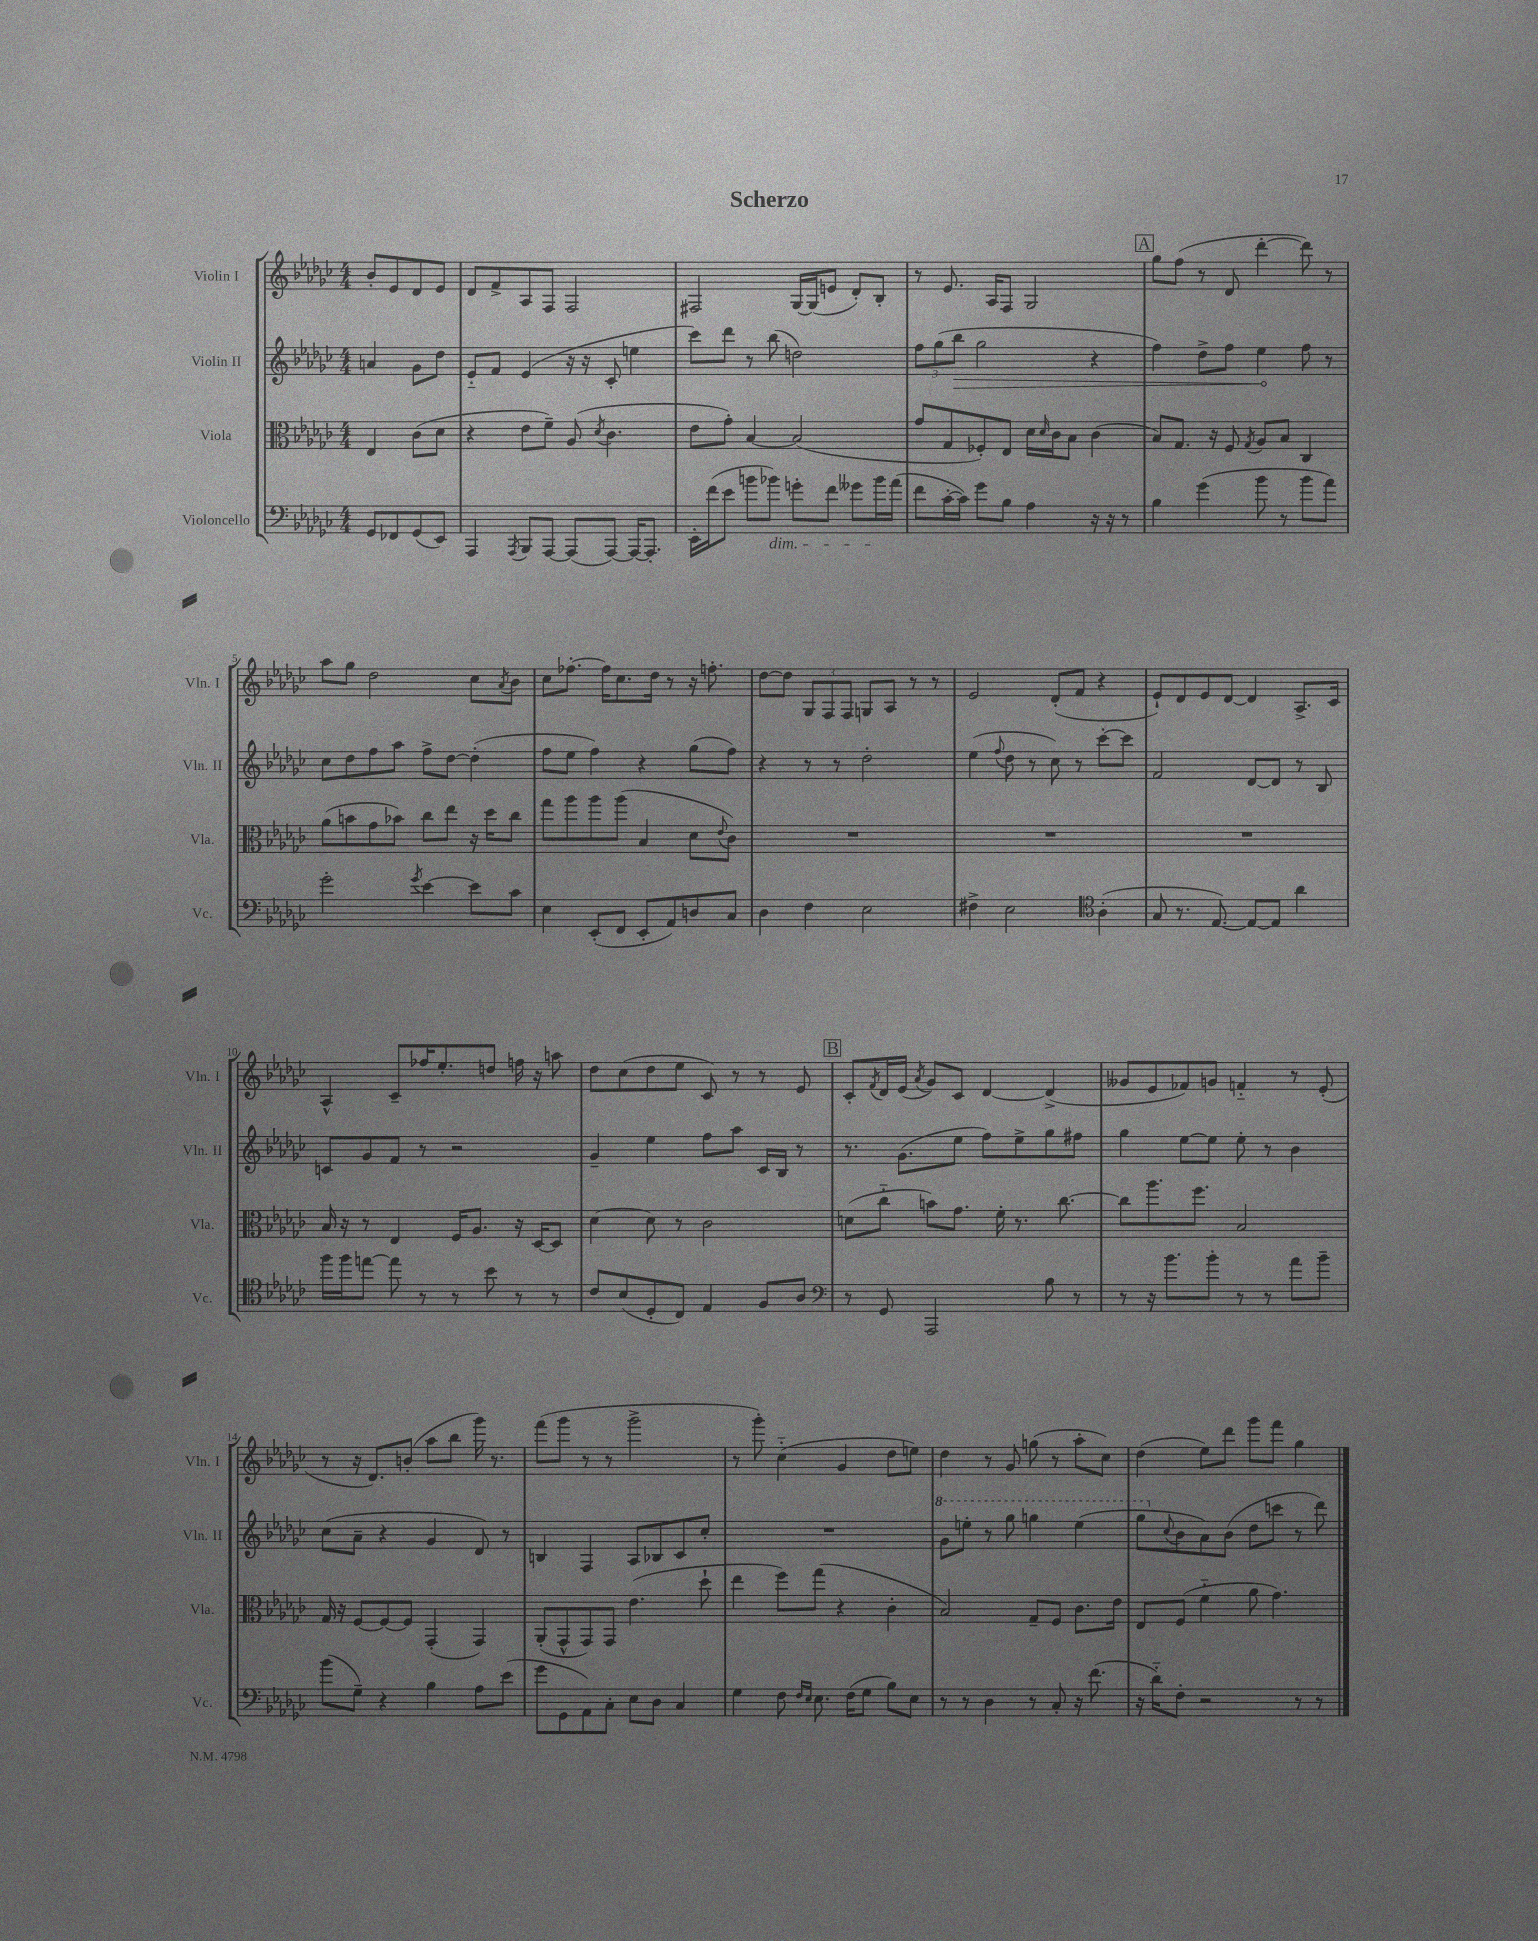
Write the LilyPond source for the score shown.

\header { title = "Scherzo" }
<<
\new StaffGroup <<
\new Staff = "s0" \with { instrumentName = "Violin I" shortInstrumentName = "Vln. I" } {
    \clef treble \key ges \major \numericTimeSignature \time 4/4 \partial 2
    bes'8-. ees'8 des'8 ees'8 |
    des'8 f'8-> aes8 f8 f2 |
    fis2 ges16~ ges16( e'8 des'8-.) bes8-. |
    r8 ees'8. aes16 f8 ges2 |
    \mark \markup { \box "A" } ges''8 f''8( r8 des'8 des'''4~-. des'''8) r8 |
    aes''8 ges''8 des''2 ces''8 \acciaccatura { aes'8 } bes'8 |
    ces''8 fes''8.~-. fes''16 ces''8. des''16 r8 r16 f''8.-. |
    des''8~ des''8 \tuplet 3/2 { ges8 f8 f8 } g8 aes8 r8 r8 |
    ees'2 des'8-.( f'8 r4 |
    ees'8-!) des'8 ees'8 des'8~ des'4 aes8.-> ces'16 |
    aes4-^ ces'8-- fes''16 ees''8.-. d''8 f''16 r16 a''8 |
    des''8 ces''8( des''8 ees''8 ces'8) r8 r8 ees'8 |
    \mark \markup { \box "B" } ces'8-. \acciaccatura { f'8 } des'16 ees'16( \acciaccatura { aes'8 } ges'8) ces'8 des'4~ des'4->( |
    geses'8 ees'8 fes'8) g'8 f'4-_ r8 ees'8-.( |
    r8 r16 des'8.) b'8-.( aes''8 bes''8 ges'''16) r8. |
    f'''8( ges'''8 r8 r8 ges'''2-> |
    r8 ges'''8-.) ces''4-_( ges'4 des''8 e''8) |
    des''4 r8 ges'8 g''8( r8 aes''8-. ces''8) |
    des''4( ees''8) des'''8 ges'''8 f'''8 ges''4 \bar "|." |
}
\new Staff = "s1" \with { instrumentName = "Violin II" shortInstrumentName = "Vln. II" } {
    \clef treble \key ges \major \numericTimeSignature \time 4/4 \partial 2
    a'4 ges'8 des''8 |
    ees'8-_ f'8 ees'4( r16 r16 ces'8-. e''4 |
    ces'''8) des'''8 r8 bes''8( d''2) |
    \tuplet 3/2 { f''8 ges''8( \once \override Hairpin.circled-tip = ##t bes''8\> } ges''2 r4 |
    \mark \markup { \box "A" } f''4) des''8-> f''8 ees''4\! f''8 r8 |
    ces''8 des''8 f''8 aes''8 f''8-> des''8~ des''4-.( |
    f''8 ees''8 f''4) r4 ges''8( f''8) |
    r4 r8 r8 des''2-. |
    ees''4( \appoggiatura { f''8 } des''8 r8 ces''8) r8 ces'''8~-. ces'''8 |
    f'2 des'8~ des'8 r8 bes8 |
    c'8 ges'8 f'8 r8 r2 |
    ges'4-- ees''4 f''8 aes''8 ces'16 bes16 r8 |
    \mark \markup { \box "B" } r8. ges'8.( ees''8 f''8) ees''8-> ges''8 fis''8 |
    ges''4 ees''8~ ees''8 ees''8-. r8 bes'4 |
    ces''8( aes'8-- r4 ges'4 des'8) r8 |
    b4 f4 aes8 bes8 ces'8 ces''8-. |
    R1 |
    \ottava #1 ges''8 e'''8-. r8 ges'''8 g'''4 e'''4( |
    ges'''8 \ottava #0 \appoggiatura { ces''8 } bes'8 aes'8) bes'8( des''8 c'''8 r8 des'''8) \bar "|." |
}
\new Staff = "s2" \with { instrumentName = "Viola" shortInstrumentName = "Vla." } {
    \clef alto \key ges \major \numericTimeSignature \time 4/4 \partial 2
    ees4 ces'8( des'8 |
    r4 ees'8 f'8--) aes8( \acciaccatura { des'8 } ces'4. |
    ees'8 ges'8-.) bes4~ bes2( |
    ges'8 ges8 fes8-.) ees8 des'16 \grace { des'16 } ces'16 bes8 ces'4( |
    \mark \markup { \box "A" } bes8) ges8. r16 f8 \acciaccatura { ges8 } aes8 bes8 ces4 |
    aes'8( b'8 ges'8 bes'8) ces''8 ees''8 r16 des''16 ces''8 |
    ges''8 aes''8 aes''8 aes''8( bes4 des'8 \appoggiatura { ees'8 } ces'8) |
    R1 |
    R1 |
    R1 |
    bes16 r16 r8 ees4 f16 aes8. r16 des16~ des8 |
    des'4~ des'8 r8 ces'2 |
    \mark \markup { \box "B" } d'8( ces''8-_ b'8) ges'8. f'16-. r8. ces''8.~ |
    ces''8 aes''8. f''8. bes2 |
    ges16 r16 f8~ f8~ f8 ges,4-.( ges,4) |
    aes,8-.( ges,8-^ ges,8) ges,8 ees'4.( des''8-! |
    ees''4 f''8) ges''8( r4 ces'4-. |
    bes2) ges8-- f8 ces'8. ees'16 |
    ees8 f8( f'4-_ aes'8 ges'4.) \bar "|." |
}
\new Staff = "s3" \with { instrumentName = "Violoncello" shortInstrumentName = "Vc." } {
    \clef bass \key ges \major \numericTimeSignature \time 4/4 \partial 2
    ges,8 fes,8 ges,8( ees,8) |
    aes,,4 \acciaccatura { aes,,8 } bes,,8 aes,,8~ aes,,8( aes,,8~) aes,,16~ aes,,8.-. |
    ees,16-. f'16( ees'8 b'8 bes'8\dim) g'8-. f'8 geses'8 bes'16\! aes'16( |
    f'8 ces'16~-. ces'16) ges'8 bes8 aes4 r16 r16 r8 |
    \mark \markup { \box "A" } bes4 ges'4( bes'8 r8 bes'8 aes'8) |
    ges'2-. \acciaccatura { ges'8 } ees'4~ ees'8 ces'8 |
    ees4 ees,8-.( f,8 ees,8-. aes,8) d8 ces8 |
    des4 f4 ees2 |
    fis4-> ees2 \clef tenor aes4-.( |
    ges8 r8. ees8.~) ees8~ ees8 aes'4 |
    f''16 f''16 e''8~ e''8 r8 r8 bes'8 r8 r8 |
    ces'8 bes8( des8-. ces8) ees4 f8 aes8 |
    \mark \markup { \box "B" } \clef bass r8 ges,8 aes,,2 bes8 r8 |
    r8 r16 bes'8. bes'8-. r8 r8 aes'8 bes'8-- |
    bes'8( ges8--) r4 bes4 aes8 ees'8( |
    ges'8 ges,8 aes,8) ces8-. ees8 des8 ces4 |
    ges4 f8 \grace { f16 ees16 } ees8. f16( ges8 bes8) ees8 |
    r8 r8 des4 r8 ces8-. r16 f'8.( |
    r16 des'16-_) f8-. r2 r8 r8 \bar "|." |
}
>>
>>
